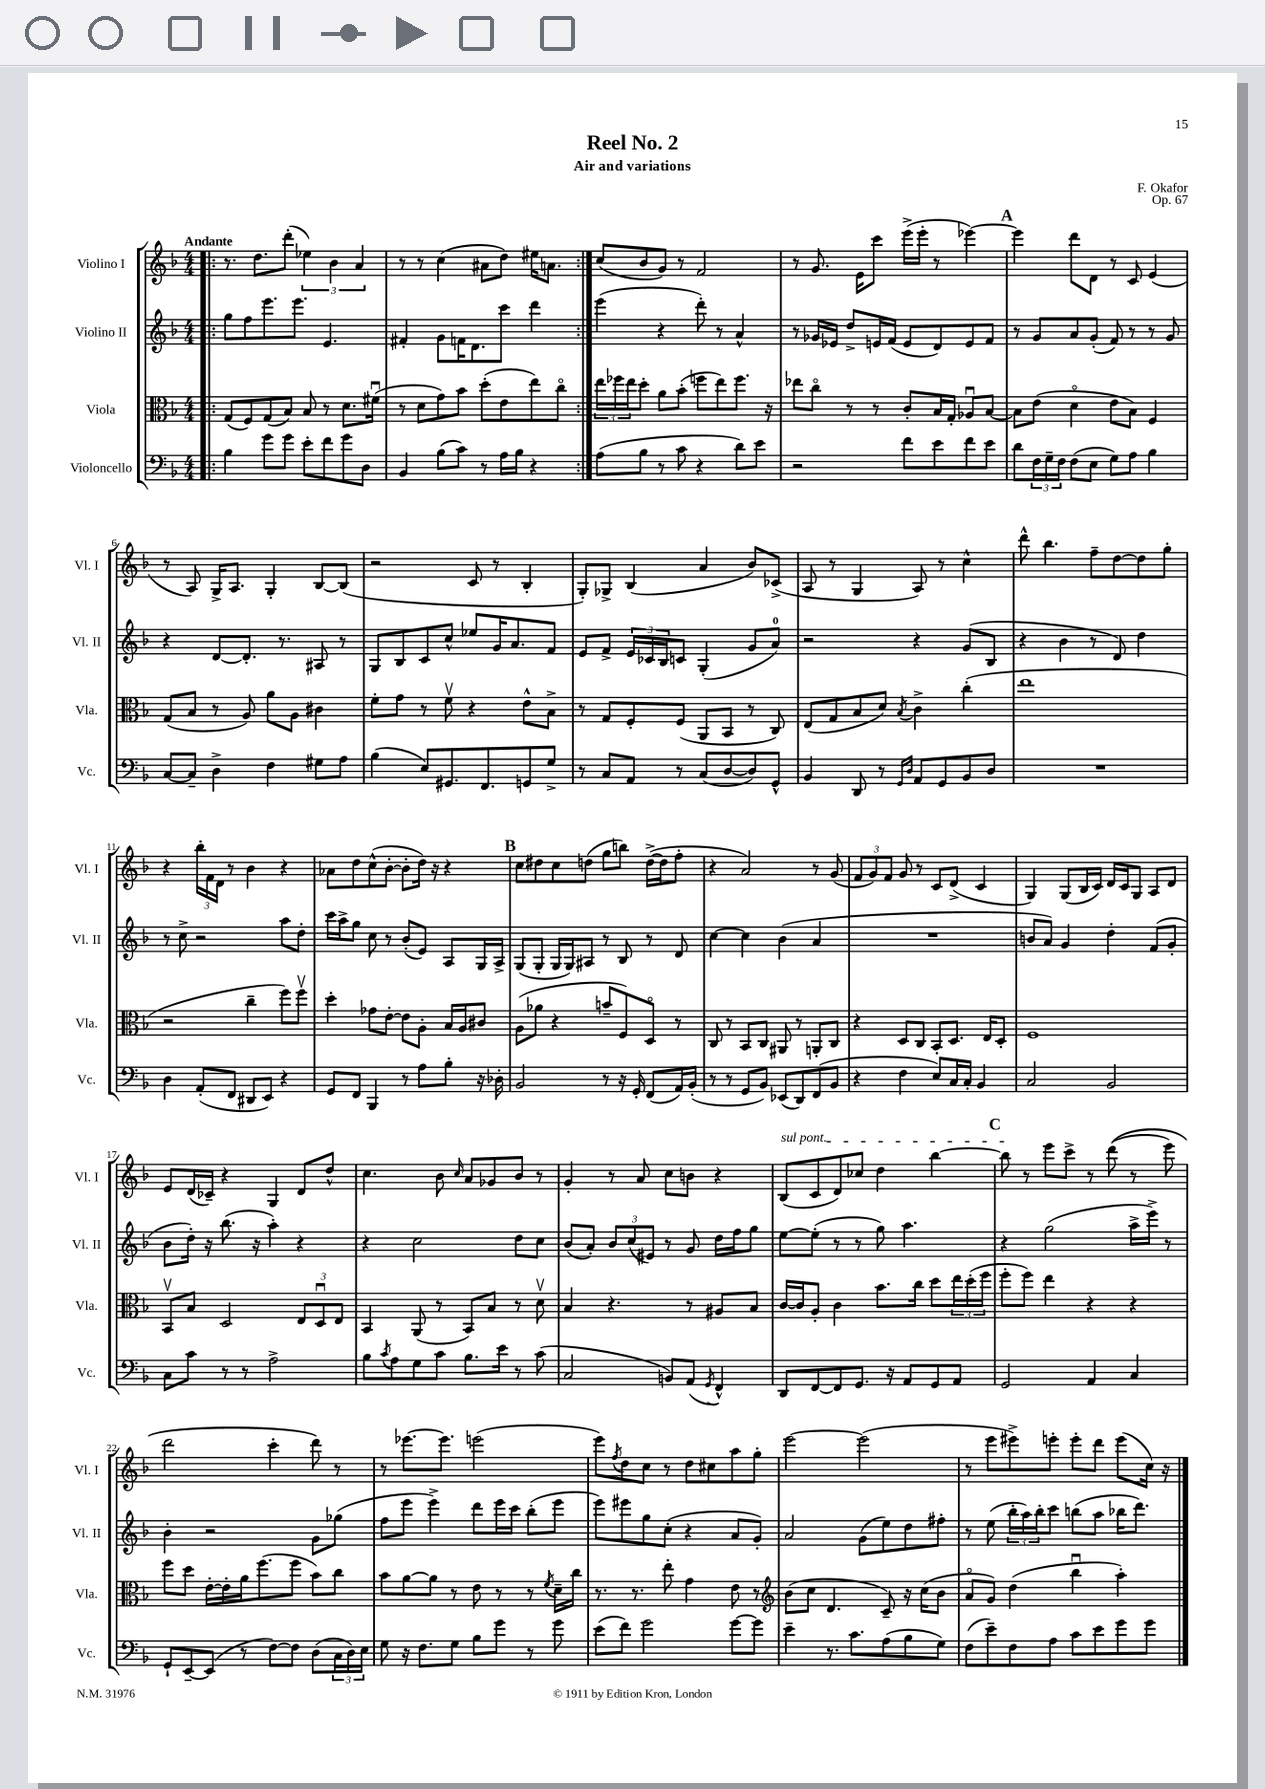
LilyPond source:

\header { title = "Reel No. 2" composer = "F. Okafor" subtitle = "Air and variations" opus = "Op. 67" }
<<
\new StaffGroup <<
\new Staff = "s0" \with { instrumentName = "Violino I" shortInstrumentName = "Vl. I" } {
    \clef treble \key f \major \numericTimeSignature \time 4/4 \tempo "Andante"
    \repeat volta 2 { \bar ".|:" r8. d''8. d'''8-.( \tuplet 3/2 { ees''4) bes'4 a'4 } |
    r8 r8 c''4( ais'8 d''8) eis''16 a'8. | }
    c''8( bes'8 g'8) r8 f'2 |
    r8 g'8. e'16 c'''8 e'''16->( e'''16-. r8 ees'''4~) |
    \mark \markup { \bold "A" } ees'''4 d'''8 d'8 r8 c'8 e'4( |
    r8 a8) g16-> a8. g4-. bes8~ bes8( |
    r2 c'8 r8 bes4-. |
    g8-.) ges8-> bes4( a'4 bes'8) ces'8->( |
    a8 r8 g4 a8) r8 c''4-^ |
    d'''8-^ bes''4. f''8-- d''8~ d''8 g''8-. |
    r4 \tuplet 3/2 { bes''16-. f'16 d'16 } r8 bes'4 r4 |
    aes'8 d''8 c''8-^( bes'8~-. bes'8-. d''16) r16 r4 |
    \mark \markup { \bold "B" } c''8 dis''8 c''8 d''8( g''8 b''8) d''16~->( d''16 f''8-. |
    r4 a'2) r8 g'8( |
    \tuplet 3/2 { f'8 g'8) f'8 } g'8 r8 c'8 d'8->( c'4 |
    g4) g8( bes16 c'16) d'16 c'16 g8 a8 d'8 |
    e'8 d'16( ces'16--) r4 g4 d'8 d''8-^ |
    c''4. bes'8 \grace { c''16 } a'8 ges'8 bes'8 r8 |
    g'4-. r8 a'8 c''8 b'8 r4 |
    \once \override TextSpanner.bound-details.left.text = \markup { \italic "sul pont." } bes8\startTextSpan( c'8 d'8) ces''8 d''4 bes''4~ |
    \mark \markup { \bold "C" } bes''8\stopTextSpan r8 e'''8 c'''8-> r8 d'''8(\( r8 e'''8) |
    d'''2 c'''4-. d'''8\) r8 |
    r8 ees'''8.~ ees'''8. e'''2( |
    e'''8) \acciaccatura { f''8 } d''8 c''8 r8 d''8 cis''8 a''8 g''8-. |
    e'''2~ e'''2( |
    r8 e'''8 eis'''8->) e'''8-. e'''8-. d'''8 e'''8( c''16) r16 \bar "|." |
}
\new Staff = "s1" \with { instrumentName = "Violino II" shortInstrumentName = "Vl. II" } {
    \clef treble \key f \major \numericTimeSignature \time 4/4
    \repeat volta 2 { \bar ".|:" g''8 f''8 e'''8. e'''8. e'4. |
    fis'4-. g'8 f'16 d'8. c'''8 d'''4 | }
    e'''4( r4 d'''8-.) r8 a'4-^ |
    r8 ges'16 ees'16 d''8-> e'16 f'16( e'8 d'8) e'8 f'8 |
    \mark \markup { \bold "A" } r8 g'8 a'8 g'8-.( f'8) r8 r8 g'8 |
    r4 d'8~ d'8.-. r8. ais8 r8 |
    g8 bes8 c'8 c''8-^ ees''8 g'16 a'8. f'8 |
    e'8 f'8-> \tuplet 3/2 { e'16 ces'16 bes16 } c'8 g4-.( g'8 a'8-0) |
    r2 r4 g'8( bes8 |
    r4 bes'4 r8 d'8) d''4 |
    r8 c''8-> r2 a''8 d''8-. |
    c'''16 a''16-> g''8 c''8 r8 bes'8-.( e'8) a8 g16 a16-> |
    \mark \markup { \bold "B" } g8( g8-. g16 g16) ais8 r8 bes8 r8 d'8 |
    c''4~ c''4 bes'4( a'4 |
    R1 |
    b'8 a'8) g'4 d''4-. f'8( g'8-. |
    bes'8 d''16-.) r16 bes''8.( r16 a''4-.) r4 |
    r4 c''2 d''8 c''8 |
    bes'8( a'8-.) \tuplet 3/2 { bes'8 c''8( eis'8) } r8 g'8 d''16 f''16 g''8 |
    e''8~ e''8-.( r8 r8 g''8) a''4. |
    \mark \markup { \bold "C" } r4 g''2( a''16-> e'''16->) r8 |
    bes'4-. r2 g'8 ges''8( |
    f''8 e'''8 e'''4->) d'''8 e'''16 c'''16 bes''8-.( e'''8 |
    e'''8) eis'''8 g''8 c''8-.( r4 a'8 g'8-.) |
    a'2 g'8( e''8) d''8 fis''8-. |
    r8 e''8( \tuplet 3/2 { bes''16-. a''16) bes''16-. } c'''8 b''8( a''8 bes''16 d'''8.) \bar "|." |
}
\new Staff = "s2" \with { instrumentName = "Viola" shortInstrumentName = "Vla." } {
    \clef alto \key f \major \numericTimeSignature \time 4/4
    \repeat volta 2 { \bar ".|:" g8( f8) g8( bes8) bes8 r8 d'8. fis'16\downbow( |
    r8 d'8 g'8) bes'8 d''8-.( e'8 e''8) c''8\flageolet | }
    \tuplet 3/2 { e''16 fes''16 e''16 } d''8-. a'8 bes'8-.( f''8 e''8) f''8. r16 |
    ees''8 c''8\flageolet r8 r8 c'8-. bes16 g16-. aes8\downbow bes8~ |
    \mark \markup { \bold "A" } bes8 e'8( d'4\flageolet e'8 bes8) f4 |
    g8( bes8 r8 a8) a'8 a8 cis'4 |
    f'8-. g'8 r8 f'8\upbow r4 e'8-^ bes8-> |
    r8 g8 f8-. f8( a,8 bes,8 r8 c8) |
    e8( g8 bes8 d'8) \acciaccatura { bes8 } c'4-> c''4-.( |
    e''1 |
    r2 c''4-- f''8) f''8\upbow |
    d''4-. ges'8 e'8~-. e'8 a8-. bes16 a16 cis'8 |
    \mark \markup { \bold "B" } a8( aes'8 r4 b'8-- f8) d8\flageolet r8 |
    c8 r8 bes,8 c8 ais,8 r8 a,8-. c8 |
    r4 d8 c8 bes,8-. d8. e16 d8-. |
    f1 |
    bes,8\upbow bes8 d2 \tuplet 3/2 { e8 d8\downbow e8 } |
    bes,4 a,8( r8 bes,8) bes8 r8 d'8\upbow |
    bes4 r4. r8 ais8 bes8 |
    c'16~ c'16 a8-. c'4 bes'8. c''16 d''8 \tuplet 3/2 { e''16 d''16-.( f''16 } |
    \mark \markup { \bold "C" } f''8-. f''8) e''4 r4 r4 |
    f''8 d''8 e'16~-. e'16-. a'16 f''8.( f''8 bes'8) c''8 |
    bes'8 a'8~ a'8 r8 e'8 r8 r8 \acciaccatura { f'8 } d'16-- c''16 |
    r8. r8. e''8-. g'4 e'8 r8 |
    \clef treble bes'8( c''8 d'4. c'8--) r16 c''16( bes'8 |
    a'8\flageolet g'8) d''4( bes''4\downbow a''4-.) \bar "|." |
}
\new Staff = "s3" \with { instrumentName = "Violoncello" shortInstrumentName = "Vc." } {
    \clef bass \key f \major \numericTimeSignature \time 4/4
    \repeat volta 2 { \bar ".|:" bes4 g'8 g'8 e'8-. f'8 g'8 d8 |
    bes,4 bes8( c'8) r8 a16 bes16 r4 | }
    a8( bes8 r8 c'8 r4 d'8) e'8 |
    r2 f'8 e'8 f'8 e'8 |
    \mark \markup { \bold "A" } d'8 \tuplet 3/2 { f16 g16-- f16 } f8( e8 g8) a8 bes4 |
    c8~ c8-- d4-> f4 gis8 a8 |
    bes4( e8) gis,8. f,8. g,8 g8-> |
    r8 c8 a,8 r8 c8( d8~ d8) g,8-^ |
    bes,4 d,8 r8 \grace { g,16 d16 } a,8 g,8 bes,8 d8 |
    R1 |
    d4 a,8-.( f,8 dis,8 e,8) r4 |
    g,8 f,8 bes,,4 r8 a8 bes8-. r16 des16-. |
    \mark \markup { \bold "B" } bes,2 r8 r16 g,16-. f,8( a,16) bes,16-.( |
    r8 r8 g,8 bes,8) ees,8( d,8) f,8( bes,8 |
    r4 f4 e8) c16 c16-. bes,4 |
    c2 bes,2 |
    c8 c'8 r8 r8 a2-> |
    bes8 \acciaccatura { c'8 } a8 g8 c'8 bes8. e'16 r8 c'8( |
    c2 b,8) a,8( \acciaccatura { g,8 } f,4-^) |
    d,8 f,8~ f,8 g,8. r16 a,8 g,8 a,8 |
    \mark \markup { \bold "C" } g,2 a,4 c4 |
    g,8-! e,8~-- e,8( r8 f8~) f8 d8( \tuplet 3/2 { c16 d16) e16 } |
    g8 r16 f8. g8 bes8 g'8 r8 g'8 |
    e'8( f'8) g'2 g'8~ g'8 |
    e'4-- r8. c'8. a8( bes8 g8) |
    f8( e'8--) f8 a8 c'8 e'8 g'8 g'8 \bar "|." |
}
>>
>>
